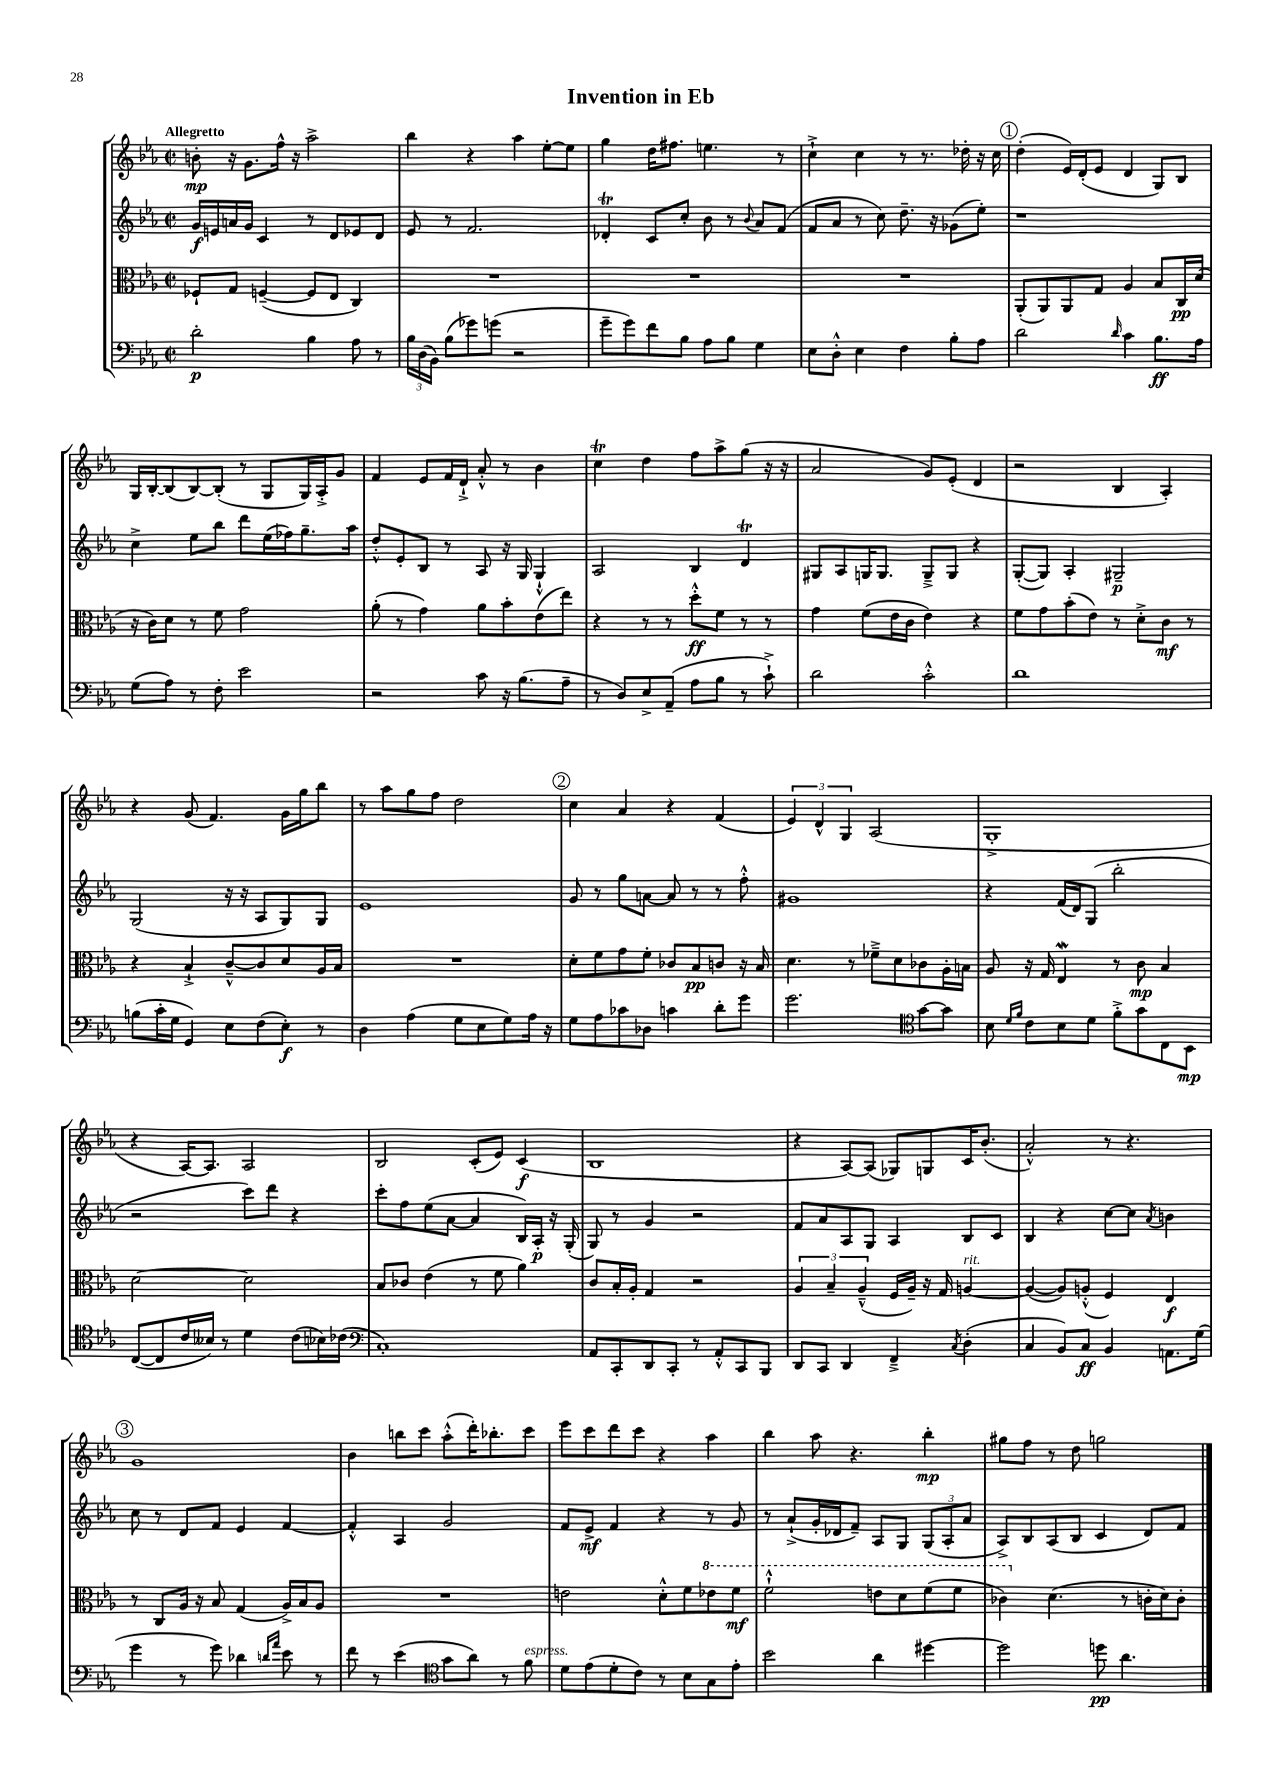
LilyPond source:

\header { title = "Invention in Eb" }
<<
\new StaffGroup <<
\new Staff = "s0" {
    \clef treble \key ees \major \defaultTimeSignature \time 2/2 \tempo "Allegretto"
    \autoBeamOff b'8-.\mp r16 g'8.[ f''16]-^ r16 aes''2-> |
    bes''4 r4 aes''4 ees''8[~-. ees''8] |
    g''4 d''16[ fis''8.] e''4. r8 |
    c''4-!-> c''4 r8 r8. des''16-. r16 c''16 |
    \mark \markup { \circle "1" } d''4-.( ees'16[) d'16-.( ees'8] d'4 g8[) bes8] |
    g16[ bes16~-. bes8( bes8~) bes8]-.( r8 g8[ g16) aes16-.-> g'8] |
    f'4 ees'8[ f'16 d'16]-!-> aes'8-.-^ r8 bes'4 |
    c''4\trill d''4 f''8[ aes''8-> g''8]( r16 r16 |
    aes'2 g'8[) ees'8]-.( d'4 |
    r2 bes4 aes4-.) |
    r4 g'8( f'4.) g'16[ g''16 bes''8] |
    r8 aes''8[ g''8 f''8] d''2 |
    \mark \markup { \circle "2" } c''4 aes'4 r4 f'4( |
    \tuplet 3/2 { ees'4) d'4-^ g4 } aes2( |
    g1-.-> |
    r4 aes16[~) aes8.] aes2 |
    bes2 c'8[-.( ees'8]) c'4\f( |
    bes1 |
    r4 aes8[~) aes8]( ges8[) g8 c'16 bes'8.]-.( |
    aes'2-.-^) r8 r4. |
    \mark \markup { \circle "3" } g'1 |
    bes'4 b''8[ c'''8] aes''8[-.-^( d'''16-.) bes''8.-. c'''8] |
    ees'''8[ c'''8 d'''8 c'''8] r4 aes''4 |
    bes''4 aes''8 r4. bes''4-.\mp |
    gis''8[ f''8] r8 d''8 g''2 \bar "|." |
}
\new Staff = "s1" {
    \clef treble \key ees \major \defaultTimeSignature \time 2/2
    \autoBeamOff g'16[\f e'16 a'16 g'16] c'4 r8 d'8[ ees'8 d'8] |
    ees'8 r8 f'2. |
    des'4-.\trill c'8[ c''8]-. bes'8 r8 \appoggiatura { bes'8 } aes'8[ f'8]( |
    f'8[ aes'8] r8 c''8) d''8.-- r16 ges'8[( ees''8]-.) |
    \mark \markup { \circle "1" } r1 |
    c''4-> ees''8[ bes''8] d'''8[ ees''16( fes''16) g''8.-- aes''16] |
    d''8[-.-^ ees'8-. bes8] r8 aes8 r16 g16 g4-!-^ |
    aes2 bes4 d'4\trill |
    gis8[ aes8 g16 g8.] g8[---> g8] r4 |
    g8[~-.( g8]) aes4-. gis2--\p |
    g2( r16 r16 aes8[ g8) g8] |
    ees'1 |
    \mark \markup { \circle "2" } g'8 r8 g''8[ a'8]~ a'8 r8 r8 f''8-.-^ |
    gis'1 |
    r4 f'16[( d'16) g8]( bes''2-. |
    r2 c'''8[) d'''8] r4 |
    c'''8[-. f''8 ees''8( aes'8]~ aes'4 bes16[) aes16]-.\p r16 g16-.( |
    g8) r8 g'4 r2 |
    f'8[ aes'8 aes8 g8] aes4 bes8[ c'8] |
    bes4 r4 c''8[~ c''8] \acciaccatura { aes'8 } b'4 |
    \mark \markup { \circle "3" } c''8 r8 d'8[ f'8] ees'4 f'4~ |
    f'4-.-^ aes4 g'2 |
    f'8[ ees'8]->\mf f'4 r4 r8 g'8 |
    r8 aes'8[-!->( g'16-. des'16 f'8]--) aes8[ g8] \tuplet 3/2 { g8[( aes8-. aes'8] } |
    aes8[->) bes8 aes8( bes8] c'4 d'8[) f'8] \bar "|." |
}
\new Staff = "s2" {
    \clef alto \key ees \major \defaultTimeSignature \time 2/2
    \autoBeamOff fes8[-! g8] f4~--( f8[ ees8] c4) |
    R1 |
    R1 |
    R1 |
    \mark \markup { \circle "1" } aes,8[-.( aes,8) aes,8 g8] aes4 bes8[ c16\pp d'16]( |
    r16 c'16[) d'8] r8 f'8 g'2 |
    aes'8-.( r8 g'4) aes'8[ bes'8-. ees'8( ees''8]) |
    r4 r8 r8 d''8[-.-^\ff f'8] r8 r8 |
    g'4 f'8[( ees'16 c'16] ees'4) r4 |
    f'8[ g'8 bes'8-.( ees'8]) r8 d'8[-.-> c'8]\mf r8 |
    r4 bes4-!-> c'8[~---^ c'8 d'8 aes16 bes16] |
    R1 |
    \mark \markup { \circle "2" } d'8[-. f'8 g'8 f'8]-. ces'8[ bes8\pp c'8] r16 bes16 |
    d'4. r8 fes'8[---> d'8 ces'8 aes16-. b16] |
    aes8 r16 g16 ees4\mordent r8 c'8\mp bes4 |
    d'2~ d'2 |
    bes8[ ces'8] ees'4( r8 f'8 aes'4) |
    c'8[ bes16-. aes16]-. g4 r2 |
    \tuplet 3/2 { aes4 bes4-- aes4---^( } f16[ aes16]--) r16 g16 a4~^\markup { \italic "rit." } |
    a4~( a8[) a8]-.-^( f4) ees4\f |
    \mark \markup { \circle "3" } r8 c8[ aes16] r16 bes8 g4( aes16[->) bes16 aes8] |
    R1 |
    e'2 d'8[-.-^ f'8 \ottava #1 ees''!8 f''8]\mf |
    f''2-!-^ e''8[ d''8 f''8( f''8] |
    ces''4) \ottava #0 d'4.( r8 c'!16[-. d'16) c'8]-. \bar "|." |
}
\new Staff = "s3" {
    \clef bass \key ees \major \defaultTimeSignature \time 2/2
    \autoBeamOff d'2-.\p bes4 aes8 r8 |
    \tuplet 3/2 { bes16[ d16( bes,16]) } bes8[( ges'8) g'8]( r2 |
    g'8[-- g'8) f'8 bes8] aes8[ bes8] g4 |
    ees8[ d8]-.-^ ees4 f4 bes8[-. aes8] |
    \mark \markup { \circle "1" } d'2 \grace { d'16 } c'4 bes8.[\ff aes16] |
    g8[( aes8]) r8 f8-. ees'2 |
    r2 c'8 r16 bes8.[( aes8]-- |
    r8 d8[) ees8-> aes,8]--( aes8[ bes8] r8 c'8-!->) |
    d'2 c'2-.-^ |
    d'1 |
    b8[( c'16-. g16] g,4) ees8[ f8( ees8]-.\f) r8 |
    d4 aes4( g8[ ees8 g8) aes16] r16 |
    \mark \markup { \circle "2" } g8[ aes8 ces'8 des8] c'4 d'8[-. g'8] |
    g'2. \clef tenor g'8[~ g'8] |
    bes8 \grace { d'16[ f'16] } c'8[ bes8 d'8] f'8[-.-> g'8 c8 bes,8]\mp |
    c8[~( c8 c'16 beses16]) r8 d'4 c'8[( bes16) ces'16]( |
    \clef bass c1-.) |
    aes,8[ c,8-. d,8 c,8]-. r8 aes,8[-.-^ c,8 bes,,8] |
    d,8[ c,8] d,4 f,4---> \acciaccatura { c8 } d4-.( |
    c4 bes,8[) c8]\ff bes,4 a,8.[ g16]( |
    \mark \markup { \circle "3" } g'4 r8 g'8) des'4 \grace { d'16[ aes'16] } ees'8 r8 |
    f'8 r8 ees'4( \clef tenor g'8[ aes'8]) r8 f'8^\markup { \italic "espress." } |
    d'8[ ees'8( d'8-. c'8]) r8 bes8[ g8 ees'8]-. |
    bes'2 aes'4 dis''4~ |
    dis''2 d''8\pp aes'4. \bar "|." |
}
>>
>>
\layout { \context { \Score \remove "Bar_number_engraver" } }
